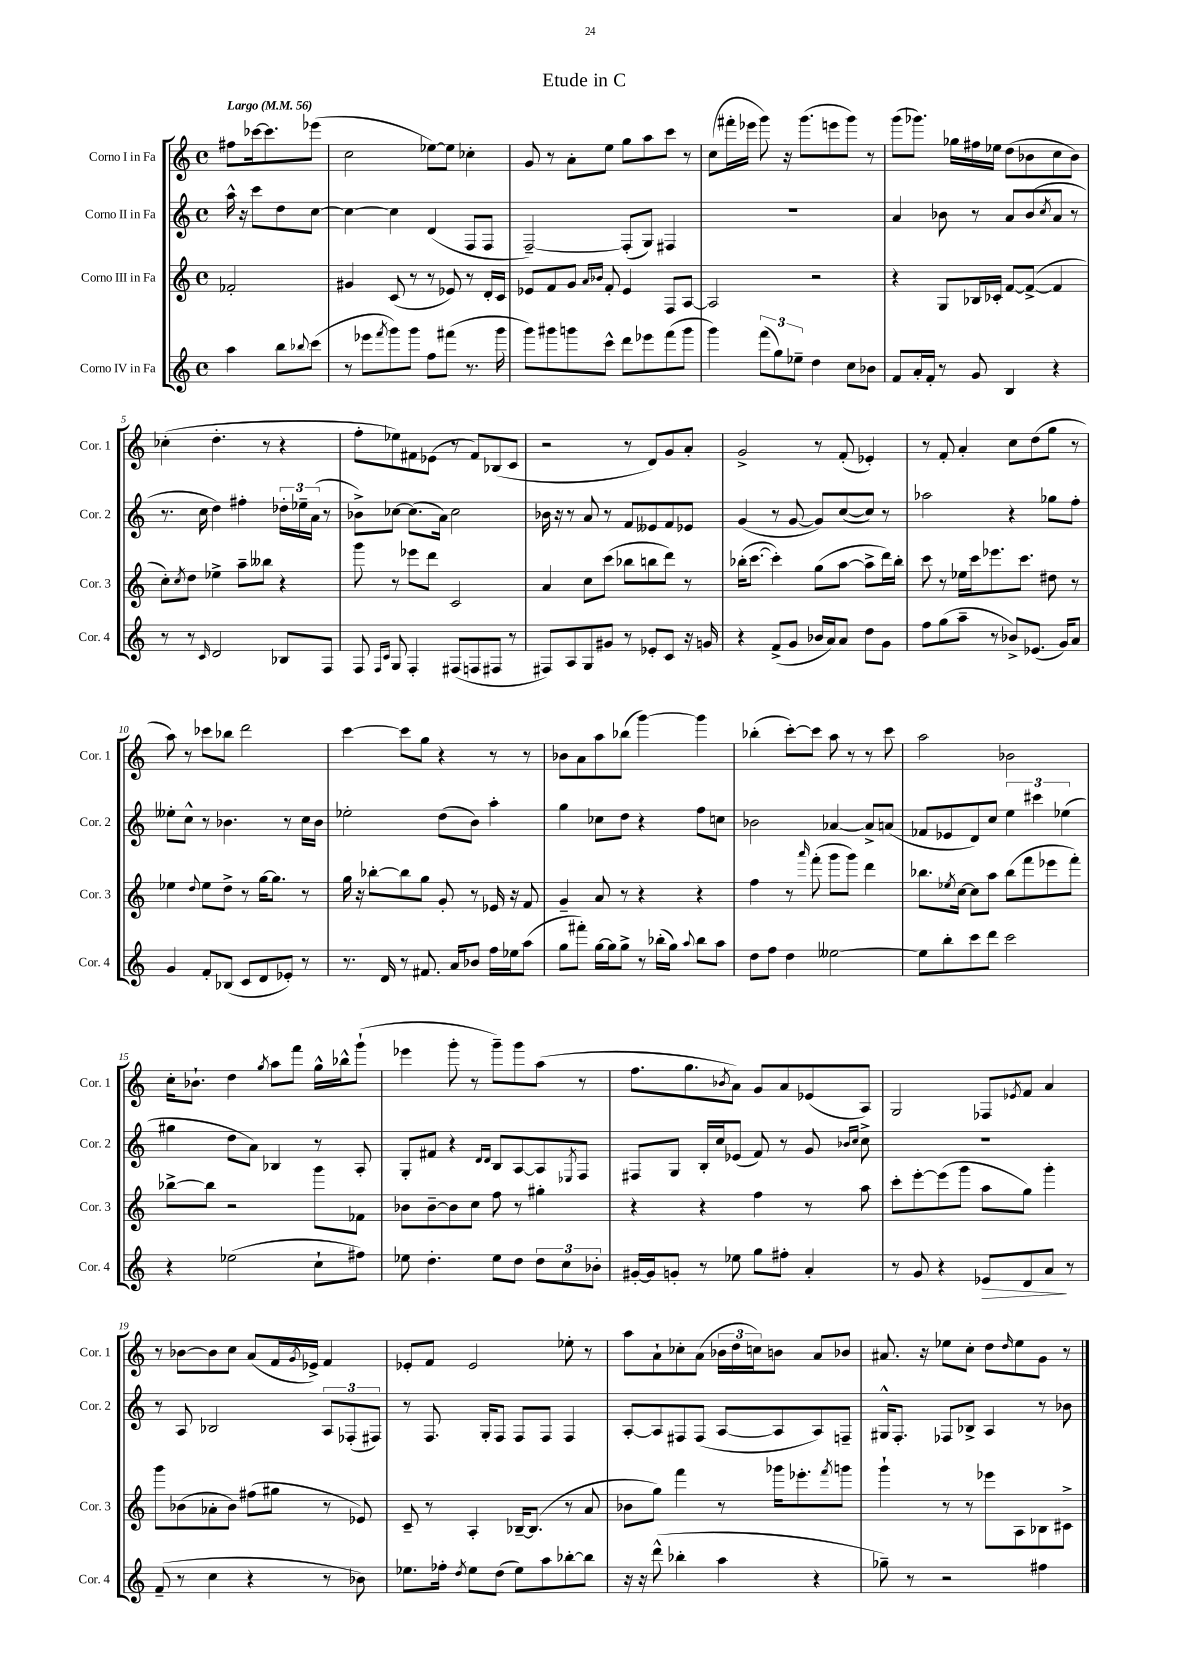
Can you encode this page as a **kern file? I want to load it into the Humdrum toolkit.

**kern	**dynam	**kern	**kern	**kern
*part4	*part4	*part3	*part2	*part1
*staff4	*staff4	*staff3	*staff2	*staff1
*I"Corno IV in Fa	*	*I"Corno III in Fa	*I"Corno II in Fa	*I"Corno I in Fa
*I'Cor. 4	*	*I'Cor. 3	*I'Cor. 2	*I'Cor. 1
*clefG2	*	*clefG2	*clefG2	*clefG2
*k[]	*	*k[]	*k[]	*k[]
*M4/4	*	*M4/4	*M4/4	*M4/4
*met(c)	*	*met(c)	*met(c)	*met(c)
*MM56	*	*MM56	*MM56	*MM56
=	=	=	=	=
!	!	!	!	!LO:TX:a:B:t=Largo
4aa\	.	2f-X'/	16aa^^\	8ff#X\L
.	.	.	16r	.
.	.	.	8ccc\L	[16ccc-X\k
.	.	.	.	8.ccc-\]
8bb\L	.	.	8dd\	.
8qqbb-X/	.	.	.	.
(8ccc\J	.	.	[8cc\J	(8eee-X\J
=1	=1	=1	=1	=1
8r	.	4g#X/	4cc\_	2cc\
8eee-X\L	.	.	.	.
8qfff/	.	.	.	.
8ggg\)	.	(8c/	4cc\]	.
8ggg\J	.	8r	.	.
8ff\L	.	8r	(4d/	[8ee-X\L)
(8fff#X\J	.	8e-X/)	.	8ee-\J]
8.r	.	8r	8F/L	4cc-X'\
.	.	16d'/LL	8F/J	.
16ggg\	.	16c/JJ	.	.
=2	=2	=2	=2	=2
8ggg\L)	.	8e-X/L	[2F~/)	8g/
8ggg#X\	.	8f/	.	8r
8gggn\	.	8g/J	.	8a'\L
.	.	16qqa/LL	.	.
.	.	16qqb-X/JJ	.	.
8ccc^^\J	.	8f'/	.	8ee\J
8ddd\L	.	4e-/	(8F'/L]	8gg\L
8eee-X\	.	.	8G/J)	8aa\
(8fff\	.	8F/L	4F#X/	8ccc\J
8ggg\J	.	[8A/J	.	8r
=3	=3	=3	=3	=3
4ggg\)	.	2A/]	1r	(8cc\L
.	.	.	.	16fff#X'\L
.	.	.	.	16eee-X\JJ
(12fff\L	.	.	.	8ggg\)
12gg\)	.	.	.	.
.	.	.	.	16r
12ee-X~\J	.	.	.	.
.	.	.	.	(8.ggg\L
4dd\	.	2r	.	.
.	.	.	.	8eeen\
8cc\L	.	.	.	8ggg\J)
8b-X\J	.	.	.	8r
=4	=4	=4	=4	=4
8f/L	.	4r	4a/	(8ggg\L
16a'/L	.	.	.	8.ggg-X\J)
16f'/JJ	.	.	.	.
8r	.	8G/L	8b-X\	.
.	.	.	.	16gg-X\LL
8g/	.	16B-X/L	8r	16ff#X\
.	.	16c-X'/JJ	.	16ee-X\JJ
4B/	.	[8f/L	8a/L	(8dd\L
.	.	(8f^/J_	(8b-/	8b-X\
.	.	.	8qcc/	.
4r	.	4f/]	8a/J	8cc\
.	.	.	8r	8b-\J)
!!LO:LB:g=z
=5	=5	=5	=5	=5
8r	.	8cc'\L)	8.r	(4cc-X'\
.	.	8qcc/	.	.
8r	.	8dd\J	.	.
.	.	.	16cc\	.
16qqc/	.	.	.	.
2d/	.	4ee-X^\	4dd\)	4.dd'\
.	.	8aa~\L	4ff#X'\	.
.	.	8bb--X\J	.	8r
8B-X/L	.	4r	24dd-X'\LL	4r
.	.	.	24ee-X~\	.
.	.	.	(24a\JJ	.
8F/J	.	.	8r	.
=6	=6	=6	=6	=6
8F/	.	8ggg\	8b-X^\L)	8ff'\L
16qqF/LL	.	.	.	.
16qqc/JJ	.	.	.	.
8G/	.	8r	[8cc-X\J	8ee-X\)
4F'/	.	8eee-X\L	(8.cc-\L]	8f#X\
.	.	8ddd\J	.	(8e-X\J
.	.	.	16a\Jk)	.
(8F#X/L	.	2c/	2cc-\	8r
8Fn/	.	.	.	8f#/L)
8F#X/J	.	.	.	(8B-X/
8r	.	.	.	8c/J
=7	=7	=7	=7	=7
8F#X/L)	.	4a/	16b-X\	2r
.	.	.	16r	.
8A/	.	.	8r	.
8G/	.	8cc\L	8a/	.
8g#X/J	.	(8ccc\J	8r	.
8r	.	8bb-X\L	8f/L	8r
8e-X'/L	.	8bbn\	8e--X/	8d/L)
8c/J	.	8ddd\J)	8f/	8g/
16r	.	8r	8e-X/J	8a'/J
16gn/	.	.	.	.
=8	=8	=8	=8	=8
4r	.	(16bb-X'\KL	(4g/	2g^/
.	.	[8.ccc\J	.	.
(8f^/L	.	4ccc'\])	8r	.
8g/J	.	.	[8g/	.
16b-X/LL	.	(8gg\L	8g/L])	8r
16a/J)	.	.	.	.
8a/J	.	[8aa\J	([8cc/	(8f'/
8dd\L	.	8aa^\L]	8cc/J])	4e-X'/)
8g\J	.	16ddd\L)	8r	.
.	.	16bb-'\JJ	.	.
=9	=9	=9	=9	=9
8ff\L	.	8ccc\	2aa-X\	8r
(8gg\	.	8r	.	8f'/
8aa~\J	.	16ee-X\LL	.	4a'/
.	.	16ccc\J	.	.
8r	.	8.eee-X\	.	.
8b-X^/L)	.	.	4r	8cc\L
.	.	8.ccc\J	.	.
(8.e-X/J	.	.	.	(8dd\
.	.	8dd#X\	8gg-X\L	8gg\J
16g/KL)	.	.	.	.
8a/J	.	8r	8ff'\J	8r
!!LO:LB:g=z
=10	=10	=10	=10	=10
4g/	.	4ee-X\	8ee--X'\L	8aa\)
.	.	.	8cc^^\J	8r
.	.	8qqdd/	.	.
8f'/L	.	8ee-\L	8r	8ccc-X\L
(8B-X/J	.	8dd^\J	4.b-X\	8bb-X\J
8c/L	.	8r	.	2ddd\
8d/	.	[16gg\KL	.	.
.	.	8.gg\J]	.	.
8e-X'/J)	.	.	8r	.
8r	.	8r	16cc\LL	.
.	.	.	16b-\JJ	.
=11	=11	=11	=11	=11
8.r	.	16gg\	2ee-X'\	[4ccc\
.	.	16r	.	.
.	.	[8bb-X'\L	.	.
16d/	.	.	.	.
8r	.	8bb-\]	.	8ccc\L]
8.f#X/	.	8gg\J	.	8gg\J
.	.	8g'/	(8dd\L	4r
16a/KL	.	.	.	.
8b-X/J	.	8r	8b\J)	.
16ff\LL	.	16e-X/	4aa'\	8r
16ee-X\J	.	16r	.	.
(8aa\J	.	8f/	.	8r
=12	=12	=12	=12	=12
8gg\L	.	4g~/	4gg\	8b-X\L
8fff#X'\J)	.	.	.	8a\
[16gg\LL	.	8a/	8cc-X\L	8aa\
16gg\J]	.	.	.	.
8gg^\J	.	8r	8dd\J	(8bb-X\J
8r	.	4r	4r	[4ggg\)
(16bb-X'\LL	.	.	.	.
16gg\JJ)	.	.	.	.
8qqaa/	.	.	.	.
8bb-\L	.	4r	8ff\L	4ggg\]
8aa\J	.	.	8ccn\J	.
=13	=13	=13	=13	=13
8dd\L	.	4ff\	2b-X\	(4bb-X'\
8ff\J	.	.	.	.
4dd\	.	8r	.	[8ccc'\L)
.	.	16qqaaa/	.	.
.	.	(8fff'\	.	8ccc\J]
[2ee--X\	.	8ggg\L	[4a-X/	8aa\
.	.	8ggg\J)	.	8r
.	.	4ddd\	8a-^/L]	8r
.	.	.	(8an/J	8ccc\
=14	=14	=14	=14	=14
8ee--\L]	.	8.bb-X\L	8f-X/L	2aa\
8bb'\	.	.	8e-X/	.
.	.	8qee-X/	.	.
.	.	[16cc\Jk	.	.
8ccc\	.	8cc\L]	8d/)	.
8ddd\J	.	8aa\J	8cc/J	.
2ccc\	.	(8bb-\L	6ee\	2b-X\
.	.	8fff\	.	.
.	.	.	6ccc#X\	.
.	.	8eee-X\	.	.
.	.	.	(6ee-X\	.
.	.	8fff'\J)	.	.
!!LO:LB:g=z
=15	=15	=15	=15	=15
4r	.	[8bb-X^\L	4gg#X\	16cc'\KL
.	.	.	.	8.b-X`\J
.	.	8bb-\J]	.	.
(2ee-X\	.	2r	8dd\L	4dd\
.	.	.	8a\J)	.
.	.	.	.	8qgg/
.	.	.	4B-X/	8aa\L
.	.	.	.	8fff\J
8cc`\L	.	8ggg\L	8r	16gg^^\LL
.	.	.	.	16bb-X^^\J
8ff#X\J)	.	8f-X\J	8A'/	(8ggg`\J
=16	=16	=16	=16	=16
8ee-X\	.	8b-X\L	8G'/L	4eee-X\
4.dd'\	.	[8b-~\	8f#X/J	.
.	.	8b-\]	4r	8ggg'\
.	.	8cc\J	.	8r
.	.	.	16qqd/LL	.
.	.	.	16qqd/JJ	.
8ee-\L	.	8ff\	8B/L	8ggg~\L)
8dd\J	.	8r	[8A/	8ggg\
12dd\L	.	4gg#X'\	8A/]	(8aa\J
12cc\	.	.	.	.
.	.	.	8qE-X/	.
.	.	.	8F/J	8r
12b-X'\J	.	.	.	.
=17	=17	=17	=17	=17
[16g#X'/LL	.	4r	8F#X/L	8.ff\L
16g#/J]	.	.	.	.
8gn'/J	.	.	8G/J	.
.	.	.	.	8.gg\
8r	.	4r	16B'/LL	.
.	.	.	16cc/J	.
.	.	.	.	8qb-X/
8ee-X\	.	.	(8e-X/J	8a\J)
8gg\L	.	4ff\	8f/)	8g/L
8ff#X'\J	.	.	8r	8a/
4a'/	.	8r	8g/	(8e-X/
.	.	.	16qqb-X/LL	.
.	.	.	16qqcc/JJ	.
.	.	8aa\	8cc^\	8A/J)
=18	=18	=18	=18	=18
8r	.	8ccc'\L	1r	2G/
8g/	.	[8eee'\	.	.
4r	.	(8eee\]	.	.
.	.	8ggg\J	.	.
!	!LO:HP:b	!	!	!
8e-X/L	>	8aa\L	.	8F-X/L
.	.	.	.	8qe-X/
8d/	.	8gg\J)	.	8f/J
8a/J	.	4ggg'\	.	4a/
8r	]	.	.	.
!!LO:LB:g=z
=19	=19	=19	=19	=19
(8f~/	.	8ggg\L	8r	8r
8r	.	(8b-X\	8A/	[8b-X\L
4cc\	.	8a-X'\	2B-X/	8b-\]
.	.	8b-\J)	.	8cc\J
4r	.	(8ff#X\L	.	(8a/L
.	.	8gg#X\J	.	16f/L
.	.	.	.	8qg/
.	.	.	.	16e-X^/JJ)
8r	.	8r	12A/L	4f/
.	.	.	(12F-X'/	.
8b-X\)	.	8e-X/)	.	.
.	.	.	12F#X/J)	.
=20	=20	=20	=20	=20
8.ee-X\L	.	8c~/	8r	8e-X'/L
.	.	8r	8.F/	8f/J
16ff-X'\Jk	.	.	.	.
8qdd/	.	.	.	.
8ee-\L	.	4A'/	.	2e-/
.	.	.	16G'/KL	.
(8dd\J	.	.	8F/J	.
8ee-\L)	.	[16B-X~/KL	8F/L	.
.	.	(8.B-/J]	.	.
8aa\	.	.	8F/J	.
[8bb-X'\	.	8r	4F/	8ee-X'\
8bb-\J]	.	8a/	.	8r
=21	=21	=21	=21	=21
16r	.	8b-X\L	[8A'/L	8aa\L
16r	.	.	.	.
(8ddd^^\	.	8gg\J)	8A/]	8a`\
4bb-X'\	.	4fff\	8F#X/	8cc-X'\
.	.	.	(8F#/J	(8a\J
4aa\	.	8r	[8A/L	24b-X\LL
.	.	.	.	24dd\
.	.	.	.	24ccn\J)
.	.	16ggg-X\KL	8A/]	8bn\J
.	.	8.eee-X'\	.	.
4r	.	.	8A/)	8a/L
.	.	8qfff/	.	.
.	.	8gggn\J	8Fn~/J	8b-X/J
=22	=22	=22	=22	=22
8gg-X~\)	.	4ggg`\	16G#X^^/KL	8.a#X/
.	.	.	8.F'/J	.
8r	.	.	.	.
.	.	.	.	16r
2r	.	8r	8F-X/L	8ee-X\L
.	.	8r	8B-X^/J	8cc'\J
.	.	8eee-X\L	4A/	8dd\L
.	.	.	.	16qqdd/
.	.	8A\	.	8ee-\
4ff#X\	.	8B-X\	8r	8g\J
.	.	8c#X^\J	8b-X\	8r
==	==	==	==	==
*-	*-	*-	*-	*-
